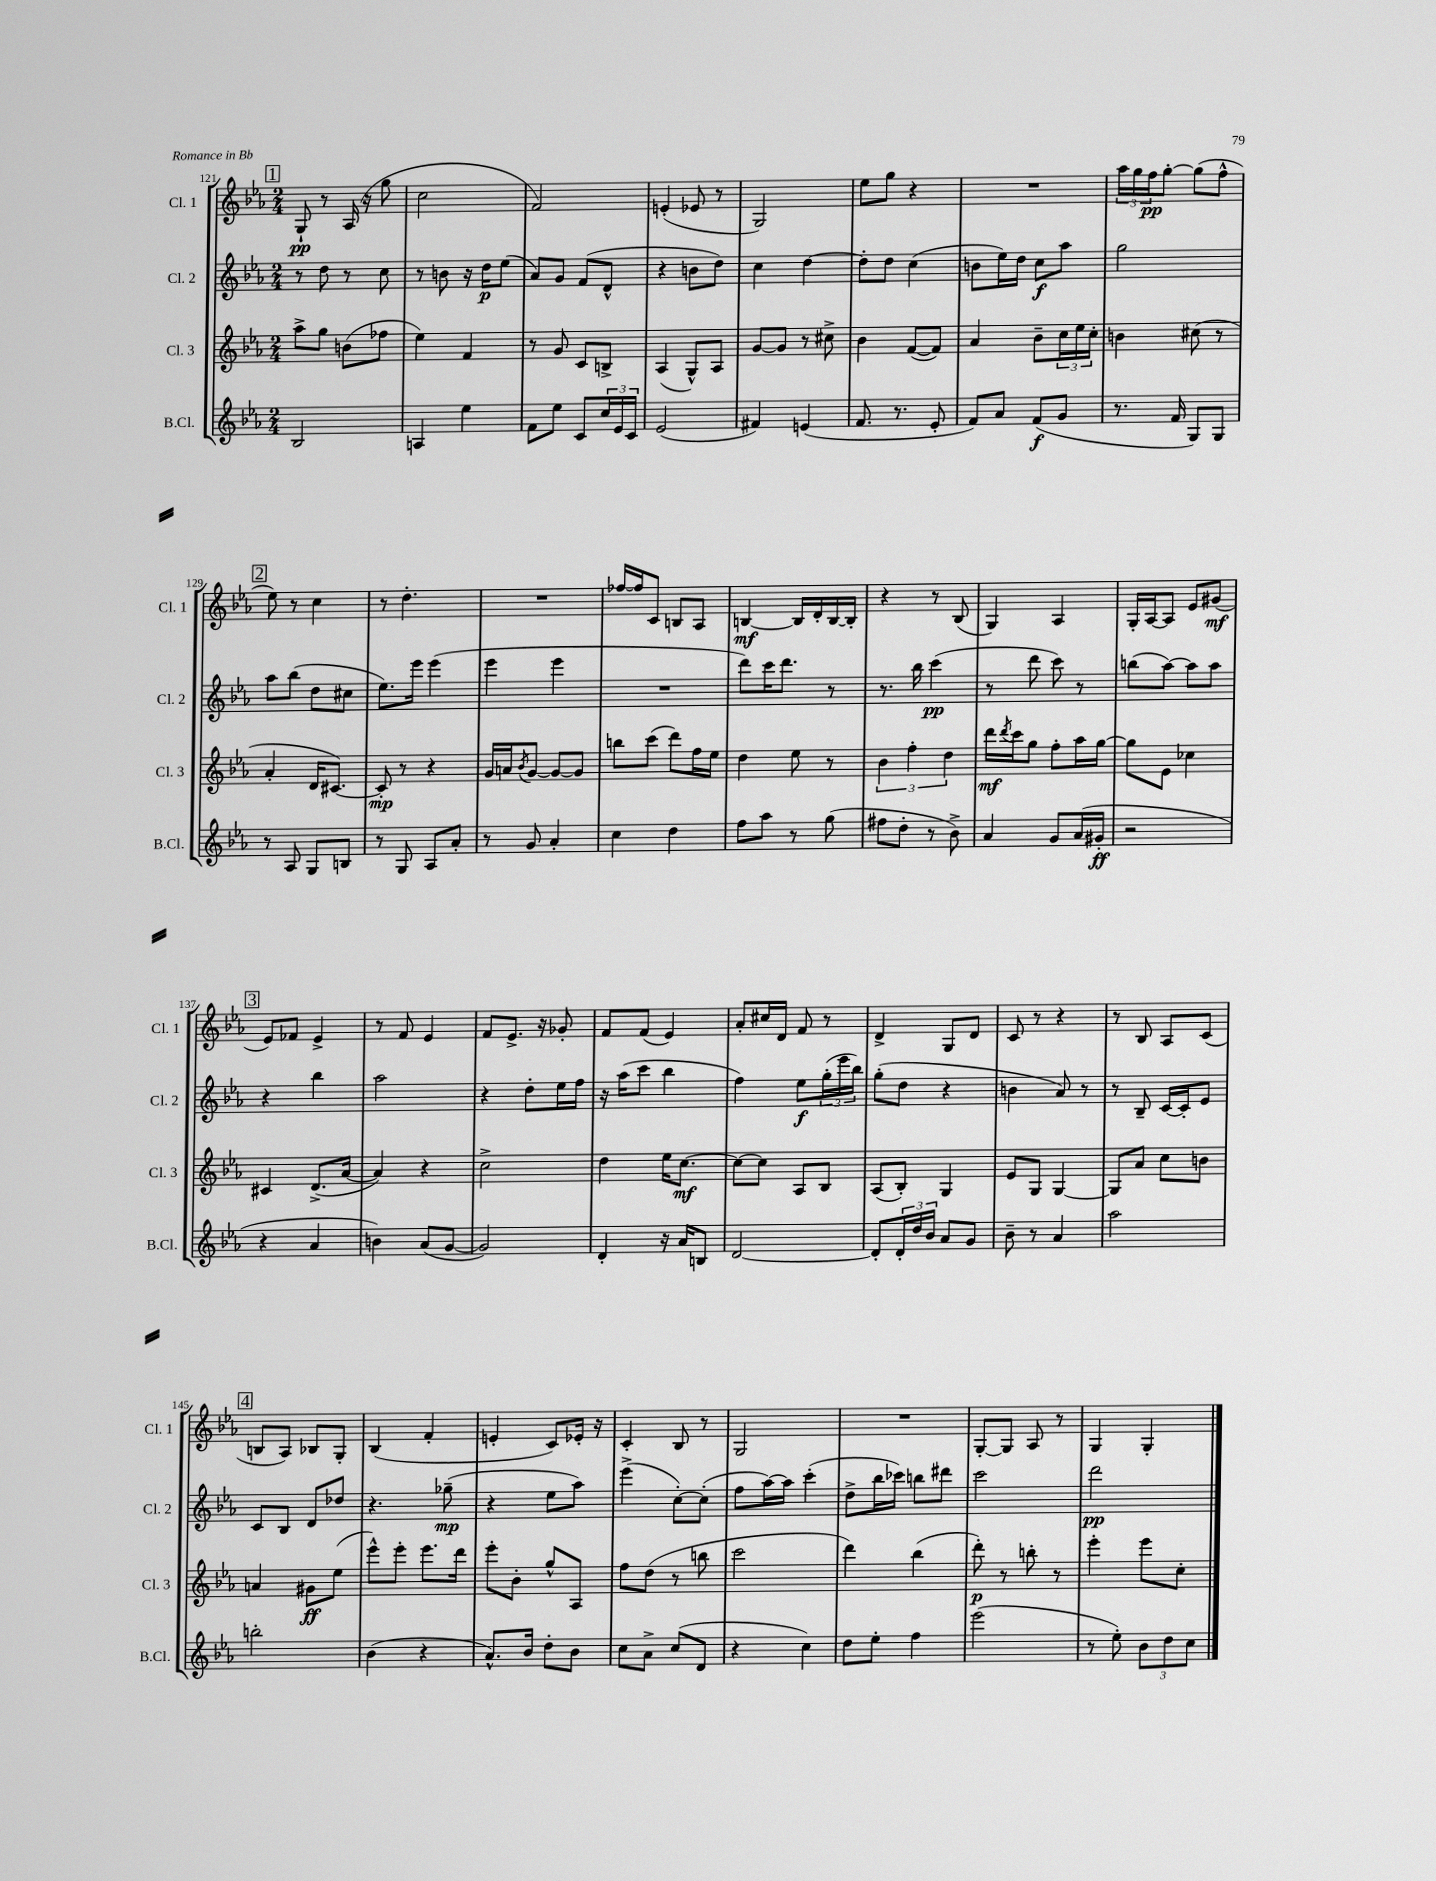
<<
\new StaffGroup <<
\new Staff = "s0" \with { instrumentName = "Cl. 1" shortInstrumentName = "Cl. 1" } {
    \clef treble \key ees \major \numericTimeSignature \time 2/4
    \mark \markup { \box "1" } g8-!\pp r8 aes16( r16 g''8 |
    c''2 |
    f'2) |
    e'4-.( ees'8 r8 |
    g2) |
    ees''8 g''8 r4 |
    R2 |
    \tuplet 3/2 { aes''16 g''16 f''16\pp } g''8~-. g''8( f''8-^ |
    \mark \markup { \box "2" } ees''8) r8 c''4 |
    r8 d''4.-. |
    R2 |
    fes''16~ fes''16 c'8 b8 aes8 |
    b4~\mf b16 d'16-. b16~ b16-. |
    r4 r8 bes8( |
    g4) aes4 |
    g16-. aes16~ aes8 ees'8 gis'8\mf( |
    \mark \markup { \box "3" } ees'8) fes'8 ees'4-> |
    r8 f'8 ees'4 |
    f'8 ees'8.-> r16 ges'8-. |
    f'8 f'8( ees'4) |
    aes'8-. cis''16 d'16 f'8 r8 |
    d'4-> g8 d'8 |
    c'8 r8 r4 |
    r8 bes8 aes8 c'8( |
    \mark \markup { \box "4" } b8 aes8) bes8 g8-. |
    bes4( f'4-. |
    e'4-. c'8) ees'16-. r16 |
    c'4-. bes8 r8 |
    g2 |
    R2 |
    g8~-. g8 aes8 r8 |
    g4 g4-. \bar "|." |
}
\new Staff = "s1" \with { instrumentName = "Cl. 2" shortInstrumentName = "Cl. 2" } {
    \clef treble \key ees \major \numericTimeSignature \time 2/4
    \mark \markup { \box "1" } r8 d''8 r8 c''8 |
    r8 b'8 r16 d''16\p ees''8( |
    aes'8) g'8 f'8( d'8-^ |
    r4 b'8 d''8) |
    c''4 d''4~ |
    d''8-. d''8 c''4( |
    b'8 ees''16) d''16 c''8\f aes''8 |
    g''2 |
    \mark \markup { \box "2" } aes''8 bes''8( d''8 cis''8 |
    ees''8.) ees'''16 ees'''4( |
    ees'''4 ees'''4 |
    R2 |
    d'''8) c'''16 d'''8. r8 |
    r8. bes''16 c'''4\pp( |
    r8 d'''8 c'''8) r8 |
    b''8( aes''8~) aes''8 aes''8 |
    \mark \markup { \box "3" } r4 bes''4 |
    aes''2 |
    r4 d''8-. ees''16 f''16 |
    r16 aes''16( c'''8 bes''4 |
    f''4) ees''8\f \tuplet 3/2 { g''16-.( ees'''16 bes''16) } |
    g''8-.( d''8 r4 |
    b'4 aes'8) r8 |
    r8 bes8-- c'16~ c'16-. ees'8 |
    \mark \markup { \box "4" } c'8 bes8 d'8 des''8 |
    r4. ges''8--\mp( |
    r4 ees''8 aes''8) |
    ees'''4->( c''8~-.) c''8-.( |
    f''8 aes''16~) aes''16 c'''4-.( |
    d''8-> bes''16 ces'''16) b''8 dis'''8 |
    c'''2 |
    d'''2\pp \bar "|." |
}
\new Staff = "s2" \with { instrumentName = "Cl. 3" shortInstrumentName = "Cl. 3" } {
    \clef treble \key ees \major \numericTimeSignature \time 2/4
    \mark \markup { \box "1" } aes''8-> g''8 b'8( fes''8 |
    ees''4) f'4 |
    r8 g'8 c'8 b8-> |
    aes4( g8-^) aes8 |
    g'8~ g'8 r8 cis''8-> |
    bes'4 f'8~( f'8) |
    aes'4 bes'8-- \tuplet 3/2 { c''16 ees''16 c''16-. } |
    b'4 cis''8( r8 |
    \mark \markup { \box "2" } aes'4-. d'16 cis'8.~) |
    cis'8-.\mp r8 r4 |
    g'16 a'16 \acciaccatura { bes'8 } g'8~ g'8~ g'8 |
    b''8 c'''8( d'''8) f''16 ees''16 |
    d''4 ees''8 r8 |
    \tuplet 3/2 { bes'4 f''4-. d''4 } |
    d'''16\mf \acciaccatura { d'''8 } c'''16 g''8 f''8-. aes''16 g''16~ |
    g''8 ees'8 ces''4 |
    \mark \markup { \box "3" } cis'4 d'8.->( aes'16~ |
    aes'4) r4 |
    c''2-> |
    d''4 ees''16 c''8.~\mf |
    c''8~ c''8 aes8 bes8 |
    aes8( bes8-.) g4 |
    ees'8 g8 g4~ |
    g8 aes'8 c''8 b'8 |
    \mark \markup { \box "4" } a'4 gis'8\ff ees''8( |
    ees'''8-^) ees'''8-. ees'''8. d'''16 |
    ees'''8-. bes'8-. g''8-^ aes8 |
    f''8 d''8( r8 b''8 |
    c'''2 |
    d'''4) bes''4( |
    d'''8-.\p) r8 b''8-. r8 |
    ees'''4-. ees'''8 c''8-. \bar "|." |
}
\new Staff = "s3" \with { instrumentName = "B.Cl." shortInstrumentName = "B.Cl." } {
    \clef treble \key ees \major \numericTimeSignature \time 2/4
    \mark \markup { \box "1" } bes2 |
    a4 ees''4 |
    f'8 ees''8 c'8 \tuplet 3/2 { c''16 ees'16 c'16 } |
    ees'2( |
    fis'4) e'4( |
    f'8. r8. ees'8-. |
    f'8) aes'8 f'8\f( g'8 |
    r8. f'16 g8) g8 |
    \mark \markup { \box "2" } r8 aes8 g8 b8 |
    r8 g8 aes8 aes'8-. |
    r8 g'8 aes'4-. |
    c''4 d''4 |
    f''8 aes''8 r8 g''8( |
    fis''8 d''8-. r8 bes'8->) |
    aes'4 g'8 aes'16( gis'16-.\ff |
    r2 |
    \mark \markup { \box "3" } r4 aes'4 |
    b'4) aes'8( g'8~ |
    g'2) |
    d'4-. r16 aes'16 b8 |
    d'2~ |
    d'8-. \tuplet 3/2 { d'16-. d''16 bes'16 } aes'8 g'8 |
    bes'8-- r8 aes'4 |
    aes''2 |
    \mark \markup { \box "4" } b''2-. |
    bes'4( r4 |
    aes'8.-^) bes'16 d''8-. bes'8 |
    c''8 aes'8-> c''8( d'8 |
    r4 c''4) |
    d''8 ees''8-. f''4 |
    ees'''2( |
    r8 ees''8-.) \tuplet 3/2 { bes'8 d''8 c''8 } \bar "|." |
}
>>
>>
\layout { \context { \Score currentBarNumber = #121 } }
